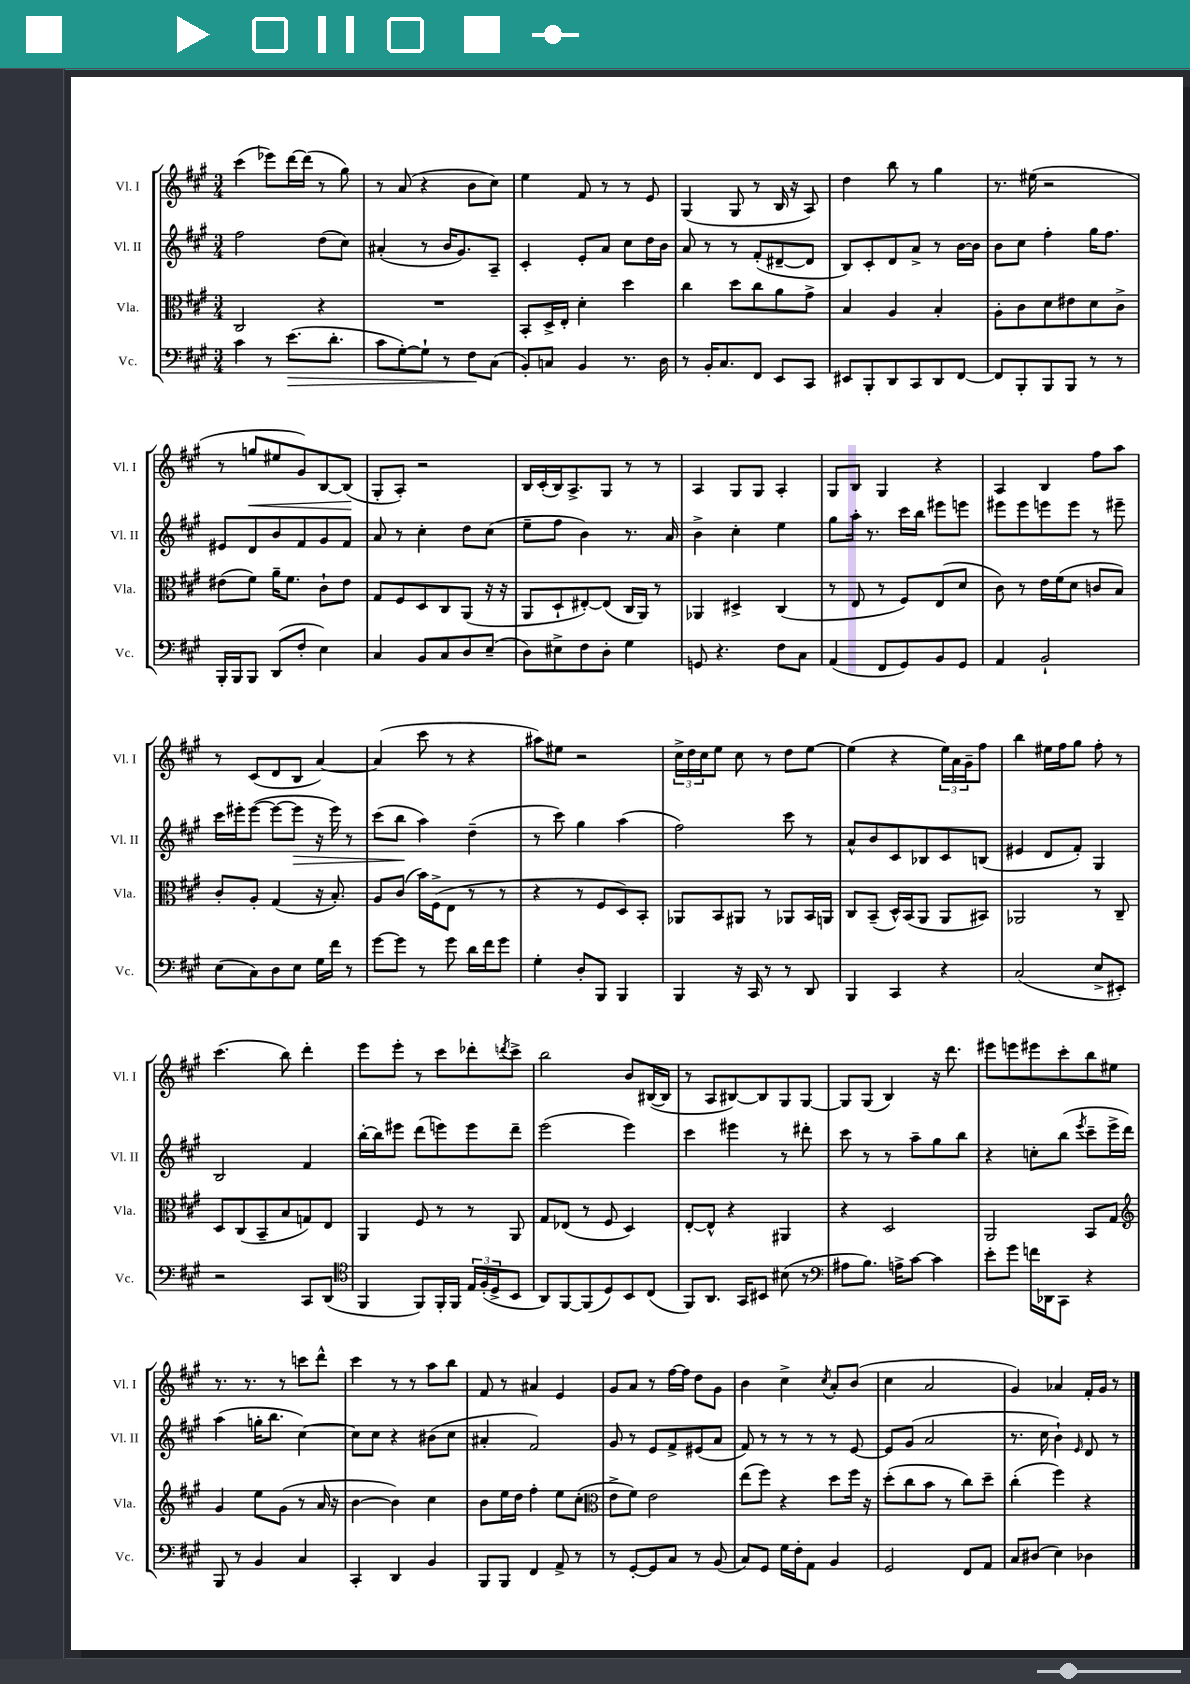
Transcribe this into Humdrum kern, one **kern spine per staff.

**kern	**dynam	**kern	**kern	**dynam	**kern	**dynam
*part4	*part4	*part3	*part2	*part2	*part1	*part1
*staff4	*staff4	*staff3	*staff2	*staff2	*staff1	*staff1
*I"Vc.	*	*I"Vla.	*I"Vl. II	*	*I"Vl. I	*
*I'Vc.	*	*I'Vla.	*I'Vl. II	*	*I'Vl. I	*
*clefF4	*	*clefC3	*clefG2	*	*clefG2	*
*k[f#c#g#]	*	*k[f#c#g#]	*k[f#c#g#]	*	*k[f#c#g#]	*
*M3/4	*	*M3/4	*M3/4	*	*M3/4	*
=93	=93	=93	=93	=93	=93	=93
4c#\	.	2C#/	2ff#\	.	(4ccc#\	.
8r	.	.	.	.	8eee-X\L)	.
!	!LO:HP:b	!	!	!	!	!
(8.e\L	>	.	.	.	[16ddd\L	.
.	.	.	.	.	(16ddd\JJ]	.
.	.	4r	(8dd\L	.	8r	.
8.d'\J	.	.	.	.	.	.
.	.	.	8cc#\J)	.	8gg#\)	.
=94	=94	=94	=94	=94	=94	=94
8c#\L	.	2.r	(4a#X'/	.	8r	.
[8G#'\)	.	.	.	.	(8a/	.
8G#`\J]	.	.	8r	.	4r	.
8r	.	.	16b/KL	.	.	.
.	.	.	8.g#/)	.	.	.
8F#\L	.	.	.	.	8b\L	.
(8C#\J	]	.	8A~/J	.	8cc#\J)	.
=95	=95	=95	=95	=95	=95	=95
8BB'/L)	.	8BB'/L	4c#'/	.	4ee\	.
8Cn/J	.	16D^/L	.	.	.	.
.	.	16E'/JJ	.	.	.	.
4BB/	.	4d'\	8e'/L	.	8f#/	.
.	.	.	8a/J	.	8r	.
8.r	.	4dd\	8cc#\L	.	8r	.
.	.	.	16dd\L	.	8e/	.
16D\	.	.	16b\JJ	.	.	.
=96	=96	=96	=96	=96	=96	=96
8r	.	4cc#\	8a/	.	(4G#/	.
16BB'/KL	.	.	8r	.	.	.
8.C#/	.	.	.	.	.	.
.	.	8dd\L	8r	.	8G#/	.
8FF#/J	.	8cc#\	(8f#'/L	.	8r	.
8EE/L	.	8a\	[8d#X~/	.	16B/	.
.	.	.	.	.	16r	.
8CC#/J	.	8g#^\J	8d#/J]	.	8A/)	.
=97	=97	=97	=97	=97	=97	=97
8EE#X/L	.	4B/	8B/L)	.	4dd\	.
8BBB'/	.	.	8c#'/	.	.	.
8DD/	.	4A/	8d/	.	8bb\	.
8CC#/	.	.	8a^/J	.	8r	.
8DD/	.	4B'/	8r	.	4gg#\	.
[8FF#/J	.	.	[16b\LL	.	.	.
.	.	.	16b\JJ]	.	.	.
=98	=98	=98	=98	=98	=98	=98
8FF#/L]	.	8A'\L	8b\L	.	8.r	.
8BBB'/	.	8c#\	8cc#\J	.	.	.
.	.	.	.	.	(16ee#X\	.
8BBB/	.	8d\	4ff#'\	.	2r	.
8BBB/J	.	8e#X\	.	.	.	.
8r	.	8d\	16gg#\KL	.	.	.
.	.	.	8.ff#\J	.	.	.
8r	.	8c#^\J	.	.	.	.
!!LO:LB:g=z
=99	=99	=99	=99	=99	=99	=99
16BBB'/LL	.	(8e#X\L	8e#X/L	.	8r	.
16BBB/J	.	.	.	.	.	.
!	!	!	!	!	!	!LO:HP:b
8BBB/J	.	8f#\J)	8d/	.	8ggn/L	<
(8DD/L	.	16a~\KL	8b/	.	8ee#X/	.
.	.	8.f#\J	.	.	.	.
8F#'/J	.	.	8f#/	.	8g#/)	.
4E\)	.	8c#`\L	8g#/	.	[8B/	.
.	.	8e#\J	8f#/J	.	(8B/J]	.
.	.	.	.	.	.	[
=100	=100	=100	=100	=100	=100	=100
4C#/	.	8G#/L	8a/	.	8G#'/L	.
.	.	8F#/	8r	.	8A'/J)	.
8BB/L	.	8D/	4cc#'\	.	2r	.
8C#/	.	8C#/	.	.	.	.
8D/	.	(8AA/J	8dd\L	.	.	.
(8E~/J	.	16r	(8cc#\J	.	.	.
.	.	16r	.	.	.	.
=101	=101	=101	=101	=101	=101	=101
8D\L)	.	8AA/L	8ee~\L	.	16B/LL	.
.	.	.	.	.	(16c#'/	.
8E#X^\	.	8D`/	8ff#\J	.	16B/J)	.
.	.	.	.	.	8.A^/	.
8F#\	.	[8E#X'/)	4b\)	.	.	.
8D'\J	.	(8E#/J]	.	.	8G#/J	.
4G#\	.	16C#/LL	8.r	.	8r	.
.	.	16AA/JJ)	.	.	.	.
.	.	8r	.	.	8r	.
.	.	.	16a/	.	.	.
=102	=102	=102	=102	=102	=102	=102
8GGn/	.	4AA-X/	4b^\	.	4A/	.
4.r	.	.	.	.	.	.
.	.	4D#X^/	4cc#'\	.	8G#/L	.
.	.	.	.	.	8G#/J	.
8F#\L	.	(4C#/	4ee\	.	4A'/	.
8C#\J	.	.	.	.	.	.
=103	=103	=103	=103	=103	=103	=103
(4AA/	.	8r	8gg#\L	.	8G#/L	.
.	.	8E/	16aa'\Jk	.	8B/J	.
.	.	.	8.r	.	.	.
8FF#/L	.	8r	.	.	4G#/	.
8GG#/)	.	8F#/L)	16ccc#\LL	.	.	.
.	.	.	16bb\JJ	.	.	.
8BB/	.	(8E/	8eee#X\L	.	4r	.
8GG#/J	.	8d/J	8eeen\J	.	.	.
=104	=104	=104	=104	=104	=104	=104
4AA/	.	8c#\)	8eee#X\L	.	4A/	.
.	.	8r	8eee#\	.	.	.
2BB`/	.	16e\LL	8eeen\	.	4B/	.
.	.	(16f#\J	.	.	.	.
.	.	8d\J	8eee\J	.	.	.
.	.	8cn/L	8r	.	8ff#\L	.
.	.	8B/J)	8eee#X~\	.	8aa\J	.
!!LO:LB:g=z
=105	=105	=105	=105	=105	=105	=105
(8E\L	.	8c#'/L	16ccc#\LL	.	8r	.
.	.	.	16eee#X'\J	.	.	.
8C#\)	.	8A'/J	([8eee#\J	.	(8c#/L	.
8D\	.	(4G#/	8eee#\L_	.	8d/	.
!	!	!	!	!LO:HP:b	!	!
8E\J	.	.	8eee#\J]	>	8B/J	.
16G#\LL	.	16r	16r	.	[4a/)	.
16f#\JJ	.	8.B'/)	16eee#\)	.	.	.
8r	.	.	8r	.	.	.
=106	=106	=106	=106	=106	=106	=106
[8g#\L	.	8A/L	(8ccc#\L	.	(4a/]	.
8g#\J]	.	(8c#/J	8bb\J	.	.	.
8r	.	16b\LL)	4aa\)	]	8ccc#\	.
.	.	(16F#^\J	.	.	.	.
8g#\	.	8E\J	.	.	8r	.
16d\LL	.	8r	(4dd~\	.	4r	.
16f#\J	.	.	.	.	.	.
8g#\J	.	8r	.	.	.	.
=107	=107	=107	=107	=107	=107	=107
4G#'\	.	4r	8r	.	8aa#X\L)	.
.	.	.	8ccc#\)	.	8ee#X\J	.
8D'/L	.	8r	4gg#\	.	2r	.
8BBB/J	.	8F#/L	.	.	.	.
4BBB/	.	8D/)	(4aa\	.	.	.
.	.	8BB'/J	.	.	.	.
=108	=108	=108	=108	=108	=108	=108
4BBB/	.	8AA-X/L	2ff#\)	.	24cc#^\LL	.
.	.	.	.	.	24dd\	.
.	.	.	.	.	24cc#\J	.
.	.	8BB/	.	.	8ee\J	.
16r	.	8AA#X/J	.	.	8cc#\	.
16CC#/	.	.	.	.	.	.
8r	.	8r	.	.	8r	.
8r	.	8AA-X/L	8ccc#\	.	8dd\L	.
8DD/	.	16BB/L	8r	.	[8ee\J	.
.	.	16AAn/JJ	.	.	.	.
=109	=109	=109	=109	=109	=109	=109
4BBB/	.	8C#/L	8a^^/L	.	(4ee\]	.
.	.	(8BB~/J	8b/	.	.	.
4CC#/	.	16D^^/LL)	8c#/	.	4r	.
.	.	(16BB/J	.	.	.	.
.	.	8AA/J	8B-X/	.	.	.
4r	.	8AA/L	8c#/	.	24ee\LL)	.
.	.	.	.	.	24a\	.
.	.	.	.	.	24g#~\J	.
.	.	8BB#X/J)	(8Bn/J	.	8ff#\J	.
=110	=110	=110	=110	=110	=110	=110
(2C#/	.	2AA-X/	4e#X/	.	4bb\	.
.	.	.	8d/L	.	16ee#X\LL	.
.	.	.	.	.	16ff#\J	.
.	.	.	8f#'/J)	.	8gg#\J	.
8E^/L	.	8r	4G#/	.	8ff#'\	.
8EE#X'/J)	.	8C#~/	.	.	8r	.
!!LO:LB:g=z
=111	=111	=111	=111	=111	=111	=111
2r	.	8D/L	2B/	.	(4.ccc#\	.
.	.	(8C#/	.	.	.	.
.	.	8BB~/	.	.	.	.
.	.	8B/	.	.	8bb\)	.
8CC#/L	.	8Gn/)	4f#/	.	4ddd'\	.
(8DD/J	.	8E/J	.	.	.	.
=112	=112	=112	=112	=112	=112	=112
*clefC4	*	*	*	*	*	*
4FF#/	.	4AA/	[16bb'\LL	.	8eee\L	.
.	.	.	16bb\J]	.	.	.
.	.	.	8eee#X\J	.	8eee'\J	.
8FF#/L)	.	8F#/	(8ddd\L	.	8r	.
16FF#'/L	.	8r	8eeen\)	.	8ccc#\L	.
16FF#/JJ	.	.	.	.	.	.
24E/LL	.	8r	8eee\	.	8ddd-X'\	.
(24F#'/	.	.	.	.	.	.
24D^/J	.	.	.	.	.	.
.	.	.	.	.	8qdddn/	.
8BB/J	.	8AA/	8ddd~\J	.	8ccc#^\J	.
=113	=113	=113	=113	=113	=113	=113
8AA/L)	.	8G#/L	(2eee\	.	2bb\	.
[8FF#/	.	(8E-X/J	.	.	.	.
(8FF#/]	.	8r	.	.	.	.
8D/)	.	8F#/	.	.	.	.
8BB/	.	4D/)	4eee\)	.	8b/L	.
(8C#/J	.	.	.	.	([16B#X/L	.
.	.	.	.	.	16B#/JJ]	.
=114	=114	=114	=114	=114	=114	=114
8FF#/L)	.	[8E'/L	4ccc#\	.	8r	.
8.AA/J	.	8E^^/J]	.	.	8A/L	.
.	.	4r	4eee#X\	.	[8B#X/)	.
16GG#/KL	.	.	.	.	.	.
8BB#X/J	.	.	.	.	8B#/]	.
(8B#X\	.	4AA#X/	8r	.	8G#/	.
8r	.	.	8ddd#X'\	.	[8G#/J	.
=115	=115	=115	=115	=115	=115	=115
*clefF4	*	*	*	*	*	*
8A#X\L	.	4r	8ccc#\	.	8G#/L]	.
8.B\J)	.	.	8r	.	(8G#/J	.
.	.	2D/	8r	.	4B/)	.
16An^\KL	.	.	.	.	.	.
[8c#\J	.	.	8aa~\L	.	.	.
4c#\]	.	.	8gg#\	.	16r	.
.	.	.	.	.	8.ddd\	.
.	.	.	8bb\J	.	.	.
=116	=116	=116	=116	=116	=116	=116
8e'\L	.	2AA/	4r	.	8eee#X\L	.
8g#\J	.	.	.	.	8eeen\	.
16fn\LL	.	.	8ccn'\L	.	8eee#X\	.
16DD-X\J	.	.	.	.	.	.
8CC#\J	.	.	(8bb\J	.	8ccc#'\	.
.	.	.	8qeee/	.	.	.
4r	.	8BB/L	8ccc#~\L	.	8bb\	.
.	.	8G#/J	16eee^\L	.	8ee#X\J	.
.	.	.	16ddd\JJ)	.	.	.
!!LO:LB:g=z
=117	=117	=117	=117	=117	=117	=117
*	*	*clefG2	*	*	*	*
8BBB/	.	4g#/	(4aa\	.	8.r	.
8r	.	.	.	.	.	.
.	.	.	.	.	8.r	.
4BB/	.	8ee\L	16ggn'\KL	.	.	.
.	.	.	8.bb\J	.	.	.
.	.	(8g#\J	.	.	8r	.
4C#/	.	8r	[4cc#\)	.	8cccn\L	.
.	.	16a/	.	.	8ddd^^\J	.
.	.	16r	.	.	.	.
=118	=118	=118	=118	=118	=118	=118
4CC#'/	.	[4b\	8cc#\L]	.	4ccc#\	.
.	.	.	8cc#\J	.	.	.
4DD/	.	4b\])	4r	.	8r	.
.	.	.	.	.	8r	.
4BB/	.	4cc#\	(8b#X\L	.	8aa\L	.
.	.	.	8cc#\J	.	8bb\J	.
=119	=119	=119	=119	=119	=119	=119
8BBB/L	.	8b\L	4a#X'/	.	8f#/	.
8BBB/J	.	16ee\L	.	.	8r	.
.	.	16dd\JJ	.	.	.	.
4FF#/	.	4ff#'\	2f#/)	.	4a#X/	.
8AA^/	.	8ee\L	.	.	4e/	.
8r	.	(8cc#'\J	.	.	.	.
=120	=120	=120	=120	=120	=120	=120
*	*	*clefC3	*	*	*	*
8r	.	8e^\L	8g#/	.	8g#/L	.
[8GG#'/L	.	8f#\J)	8r	.	8a/J	.
8GG#/]	.	2e\	8e/L	.	8r	.
8C#/J	.	.	8f#^/	.	[16ff#\LL	.
.	.	.	.	.	16ff#\JJ]	.
8r	.	.	(8e#X/	.	8dd\L	.
(8BB/	.	.	8a/J	.	8g#\J	.
=121	=121	=121	=121	=121	=121	=121
8C#/L)	.	(8ee\L	8f#/)	.	4b\	.
8GG#/J	.	8ff#\J)	8r	.	.	.
16G#\LL	.	4r	8r	.	4cc#^\	.
16F#'\J	.	.	.	.	.	.
8AA\J	.	.	8r	.	.	.
.	.	.	.	.	8qcc#/	.
4BB/	.	8dd\L	8r	.	8a'/L	.
.	.	16ff#\Jk	[8e/	.	(8b/J	.
.	.	16r	.	.	.	.
=122	=122	=122	=122	=122	=122	=122
2GG#/	.	(8dd'\L	8e/L]	.	4cc#\	.
.	.	8cc#\	(8g#/J	.	.	.
.	.	8b\J	2a/	.	2a/	.
.	.	8r	.	.	.	.
8FF#/L	.	8cc#\L)	.	.	.	.
8AA/J	.	8dd~\J	.	.	.	.
=123	=123	=123	=123	=123	=123	=123
8C#/L	.	(4cc#'\	8.r	.	4g#/)	.
(8D#X/J	.	.	.	.	.	.
.	.	.	16cc#\	.	.	.
4E\)	.	4ff#\)	4b`\)	.	4a-X/	.
.	.	.	16qqe/	.	.	.
4D-X\	.	4r	8d/	.	16f#'/LL	.
.	.	.	.	.	16g#/JJ	.
.	.	.	8r	.	8r	.
==	==	==	==	==	==	==
*-	*-	*-	*-	*-	*-	*-
